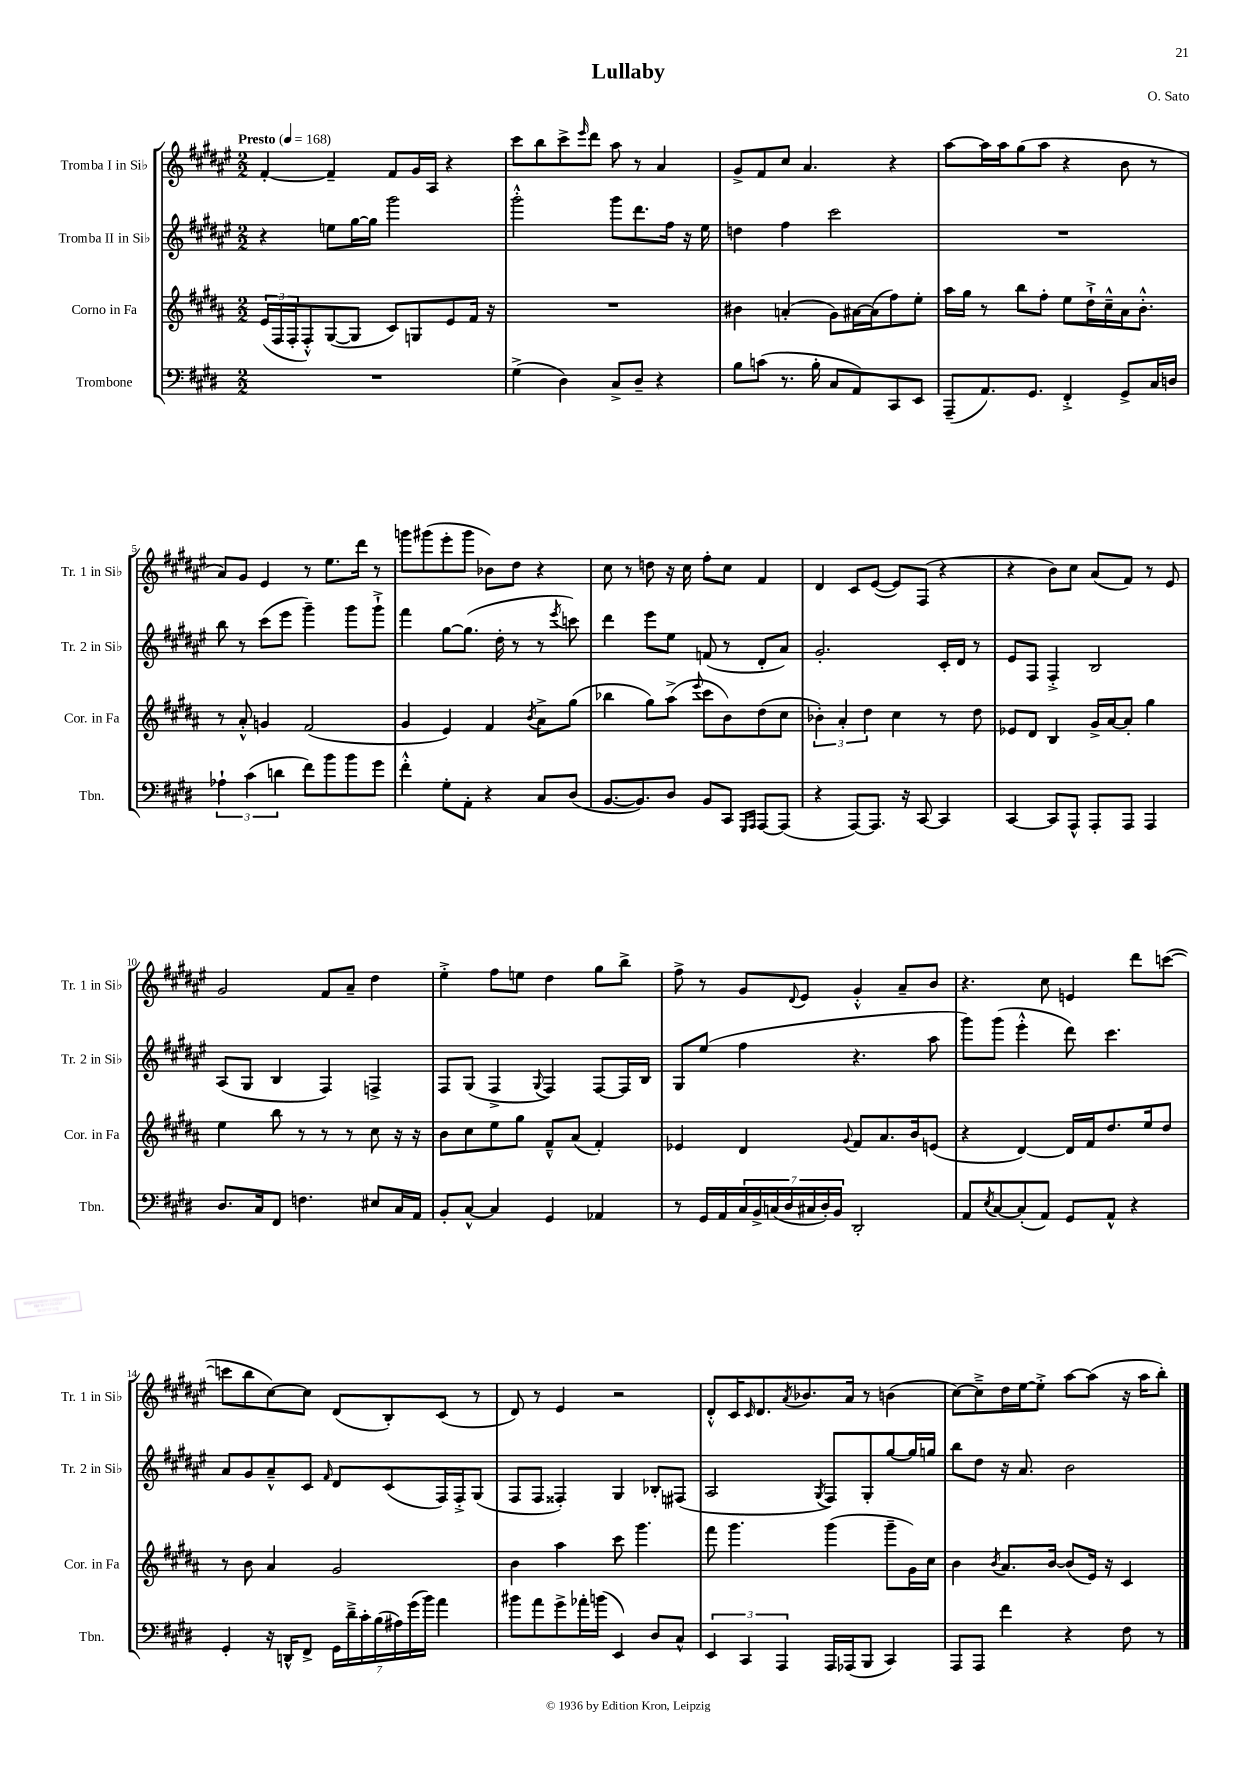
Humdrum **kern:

**kern	**kern	**kern	**kern
*part4	*part3	*part2	*part1
*staff4	*staff3	*staff2	*staff1
*I"Trombone	*I"Corno in Fa	*I"Tromba II in Si♭	*I"Tromba I in Si♭
*I'Tbn.	*I'Cor. in Fa	*I'Tr. 2 in Si♭	*I'Tr. 1 in Si♭
*clefF4	*clefG2	*clefG2	*clefG2
*k[f#c#g#d#]	*k[f#c#g#d#a#]	*k[f#c#g#d#a#e#]	*k[f#c#g#d#a#e#]
*M2/2	*M2/2	*M2/2	*M2/2
*MM168	*MM168	*MM168	*MM168
=1	=1	=1	=1
!	!	!	!LO:TX:a:B:t=Presto
1r	(24e/LL	4r	[4f#'/
.	24F#/	.	.
.	24F#'/J	.	.
.	8F#'^^/)	.	.
.	([8G#/	8een\L	4f#~/]
.	8G#/J]	[16gg#\L	.
.	.	16gg#\JJ]	.
.	8c#/L)	2ggg#\	8f#/L
.	8Gn/	.	16g#/L
.	.	.	16A#/JJ
.	8e/	.	4r
.	16f#/Jk	.	.
.	16r	.	.
=2	=2	=2	=2
(4G#^\	1r	2ggg#'^^\	8ccc#\L
.	.	.	8bb\
4D#\)	.	.	8ccc#^\
.	.	.	16qqeee#/
.	.	.	8ddd#\J
8C#^/L	.	8ggg#\L	8aa#\
8D#~/J	.	8.ddd#\	8r
4r	.	.	4a#/
.	.	16ff#\Jk	.
.	.	16r	.
.	.	16ee#\	.
=3	=3	=3	=3
8B\L	4b#X\	4ddn\	8g#^/L
(8cn\J	.	.	8f#/
8.r	(4an'/	4ff#\	8cc#/J
.	.	.	4.a#/
16B'\	.	.	.
8C#/L	8g#\L)	2ccc#\	.
8AA/)	[16a#X\L	.	.
.	(16a#\J]	.	.
8CC#/	8ff#\)	.	4r
8EE/J	8ee'\J	.	.
=4	=4	=4	=4
(8AAA~/L	16aa#\LL	1r	[8aa#\L
.	16gg#\JJ	.	.
8.AA/)	8r	.	16aa#\L]
.	.	.	16aa#\J
.	8bb\L	.	(8gg#\
8.GG#/J	.	.	.
.	8ff#'\J	.	8aa#\J
4FF#'^/	8ee\L	.	4r
.	16dd#`^\L	.	.
.	16cc#~^^\	.	.
8GG#^/L	16a#\J	.	8b\
.	8.b'^^\J	.	.
16C#/L	.	.	8r
16Dn/JJ	.	.	.
!!LO:LB:g=z
=5	=5	=5	=5
6A-X`\	8r	8bb\	8a#/L)
.	8a#'^^/	8r	8g#/J
(6c#\	.	.	.
.	4gn/	(8ccc#\L	4e#/
6dn\	.	.	.
.	.	8eee#\J	.
8f#\L)	(2f#/	4ggg#~\)	8r
8b\	.	.	8.ee#\L
8b\	.	8ggg#\L	.
.	.	.	16ddd#\Jk
8g#\J	.	8ggg#`^\J	8r
=6	=6	=6	=6
4f#'^^\	4g#/	4fff#\	8gggn\L
.	.	.	(8ggg#X\
8G#'\L	4e/)	[8gg#\L	8eee#'\
8AA'\J	.	(8.gg#\J]	8ggg#\J
4r	4f#/	.	8b-X\L)
.	.	16dd#'\	.
.	.	8r	8dd#\J
.	8qb/	.	.
8C#/L	8a#^\L	8r	4r
.	.	8qeee#/	.
(8D#/J	(8gg#\J	8cccn\)	.
=7	=7	=7	=7
[8.BB/L	4bb-X\	4ddd#\	8cc#\
.	.	.	8r
8.BB/])	.	.	.
.	8gg#\L)	8eee#\L	8ddn\
8D#/J	(8aa#^\J	8ee#\J	16r
.	.	.	16cc#\
.	8qqeee/	.	.
8BB/L	8ccc#\L	(8fn/	8ff#'\L
8CC#/J	8b\)	8r	8cc#\J
16qqGGG#/LL	.	.	.
16qqAAA/JJ	.	.	.
[8AAA/L	(8dd#\	8d#'/L	4f#/
(8AAA/J]	8cc#\J	8a#/J)	.
=8	=8	=8	=8
4r	6b-X'\)	2.g#'/	4d#/
.	6a#'/	.	.
[8AAA/L)	.	.	8c#/L
.	6dd#\	.	.
8.AAA/J]	.	.	([8e#/J
.	4cc#\	.	8e#/L])
16r	.	.	.
[8CC#/	.	.	(8F#/J
4CC#/]	8r	16c#'/LL	4r
.	.	16d#/JJ	.
.	8dd#\	8r	.
=9	=9	=9	=9
[4CC#/	8e-X/L	8e#/L	4r
.	8d#/J	8F#/J	.
8CC#/L]	4B/	4F#'^/	8b\L)
8AAA^^/J	.	.	8cc#\J
8AAA'/L	16g#^/LL	2B/	(8a#/L
.	[16a#/J	.	.
8AAA/J	8a#'/J]	.	8f#/J)
4AAA/	4gg#\	.	8r
.	.	.	8e#/
!!LO:LB:g=z
=10	=10	=10	=10
8.D#/L	4ee\	(8A#/L	2g#/
.	.	8G#/J	.
16C#/k	.	.	.
8FF#/J	8bb\	4B/	.
4.Fn\	8r	.	.
.	8r	4F#/)	8f#/L
.	8r	.	8a#~/J
8E#X/L	8cc#\	4Fn^/	4dd#\
16C#/L	16r	.	.
16AA/JJ	16r	.	.
=11	=11	=11	=11
8BB'/L	8b\L	8F#/L	4ee#'^\
[8C#^^/J	8cc#\	(8G#/J	.
4C#/]	8ee\	4F#^/	8ff#\L
.	8gg#\J	.	8een\J
.	.	8qqG#/	.
4GG#/	8f#~^^/L	4F#/)	4dd#\
.	(8a#/J	.	.
4AA-X/	4f#'/)	[8F#/L	8gg#\L
.	.	16F#/L]	8bb^\J
.	.	16B/JJ	.
=12	=12	=12	=12
8r	4e-X/	8G#/L	8ff#^\
16GG#/LL	.	(8ee#/J	8r
16AA/	.	.	.
28C#/	4d#/	4ff#\	8g#/L
28BB^/	.	.	.
(28Cn/	.	.	.
28D#/	.	.	.
.	.	.	8qqd#/
.	.	.	8e#/J
28C#X/	.	.	.
28D#'/)	.	.	.
28BB/JJ	.	.	.
.	8qqg#/	.	.
2DD#'/	8f#/L	4.r	4g#'^^/
.	8.a#/	.	.
.	.	.	8a#~/L
.	16b/k	.	.
.	(8en/J	8aa#\	8b/J
=13	=13	=13	=13
8AA/L	4r	8ggg#\L)	4.r
8qE/	.	.	.
[8C#/	.	(8ggg#\J	.
(8C#'/]	[4d#/)	4eee#'^^\	.
8AA/J)	.	.	8cc#\
8GG#/L	16d#/LL]	8ddd#\)	4en/
.	16f#/J	.	.
8AA^^/J	8.dd#/	4.ccc#\	.
4r	.	.	8ddd#\L
.	16ee/k	.	.
.	8dd#/J	.	([8cccn\J
!!LO:LB:g=z
=14	=14	=14	=14
4GG#'/	8r	8a#/L	8cccn\L]
.	8b\	8g#/	8bb\
16r	4a#/	8a#~^^/	[8cc#\)
16DDn^^/KL	.	.	.
8FF#^/J	.	8c#/J	8cc#\J]
.	.	16qqf#/	.
28GG#\LL	2g#/	8d#/L	(8d#/L
28d#~^\	.	.	.
28c#'\	.	.	.
(28B\	.	.	.
.	.	(8c#/	8B'/)
28A#X\)	.	.	.
(28g#\	.	.	.
28b\JJ)	.	.	.
4a\	.	16F#/L)	(8c#/J
.	.	16F#'^/J	.
.	.	(8G#/J	8r
=15	=15	=15	=15
8b#X\L	4b\	8F#/L	8d#/)
8a\	.	8F#/J	8r
8g#^\	4aa#\	4F##X'/)	4e#/
16a-X'\L	.	.	.
(16bn\JJ	.	.	.
4EE/)	8ccc#\	4G#/	2r
.	4.ggg#\	.	.
8D#/L	.	8B-X'/L	.
8C#^^/J	.	(8F#X/J	.
=16	=16	=16	=16
6EE/	8fff#\	2A#/	8d#'^^/L
.	4.ggg#\	.	16c#/K
6CC#/	.	.	.
.	.	.	16qqc#/
.	.	.	8.d#/
6AAA/	.	.	.
.	.	.	8qa#/
.	.	.	8.b-X/
.	.	8qG#/	.
16AAA/LL	(4ggg#\	8F#/L)	.
(16AAA-X/J	.	.	16a#/Jk
8BBB/J	.	8G#'/	8r
4CC#/)	8ggg#~\L	[8gg#/	(4bn\
.	16g#\L)	16gg#/L]	.
.	16cc#\JJ	16ggn/JJ	.
=17	=17	=17	=17
8AAA/L	4b\	8bb\L	[8cc#\L)
8AAA/J	.	8dd#\J	8cc#~^\]
.	8qb/	.	.
4f#\	8.a#/L	16r	16dd#\L
.	.	8.a#/	[16ee#\J
.	.	.	8ee#'^\J]
.	[16b/Jk	.	.
4r	(8b/L]	2b\	[8aa#\L
.	16e/Jk)	.	(8aa#\J]
.	16r	.	.
8F#\	4c#/	.	16r
.	.	.	16aa#\KL
8r	.	.	8bb'\J)
==	==	==	==
*-	*-	*-	*-
